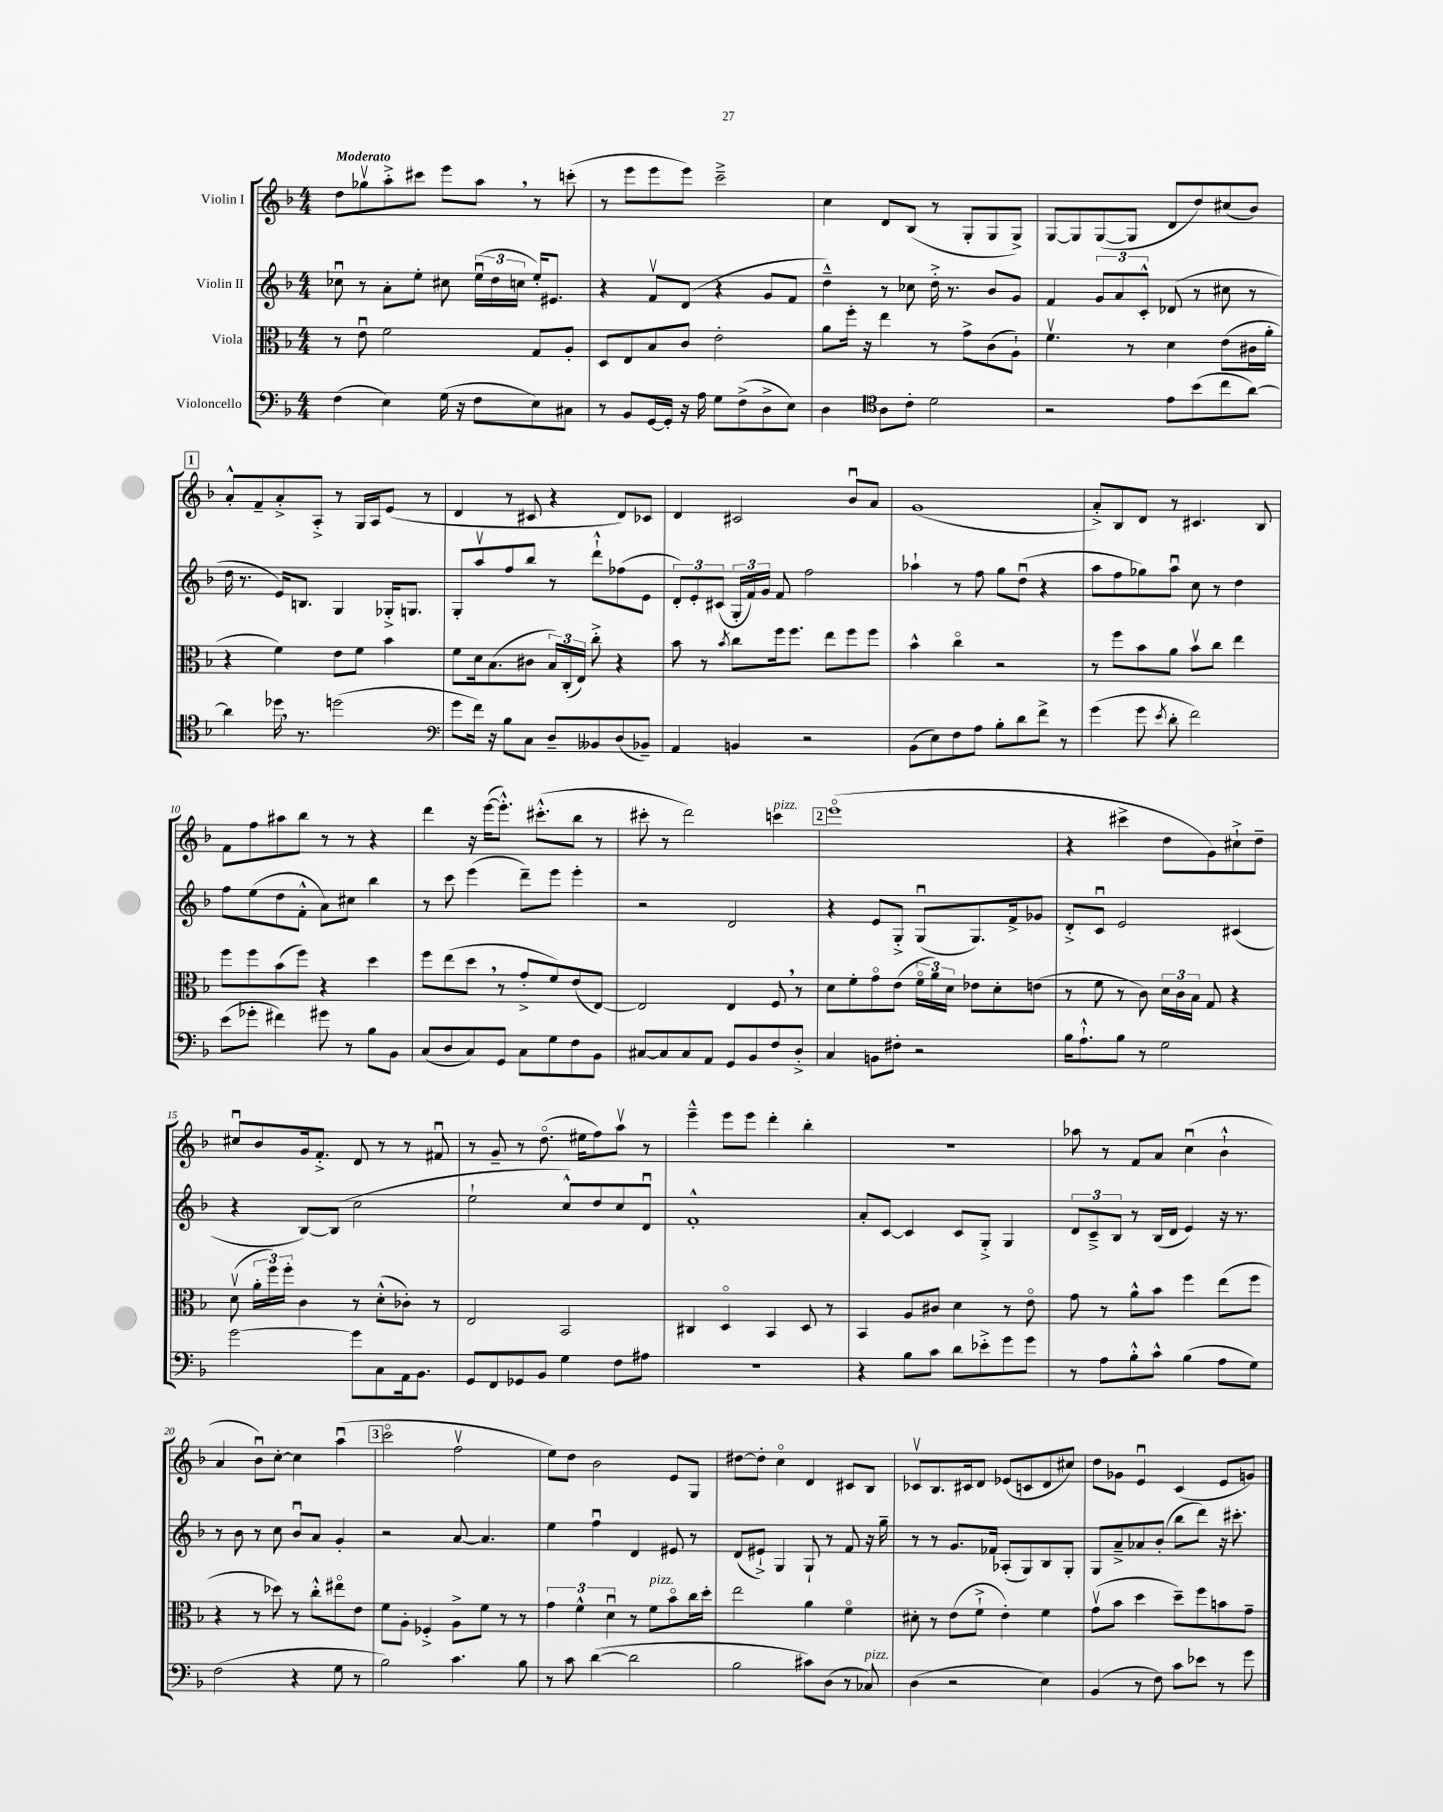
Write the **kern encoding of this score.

**kern	**kern	**kern	**kern
*part4	*part3	*part2	*part1
*staff4	*staff3	*staff2	*staff1
*I"Violoncello	*I"Viola	*I"Violin II	*I"Violin I
*clefF4	*clefC3	*clefG2	*clefG2
*k[b-]	*k[b-]	*k[b-]	*k[b-]
*M4/4	*M4/4	*M4/4	*M4/4
=1	=1	=1	=1
!	!	!	!LO:TX:a:B:t=Moderato
(4F\	8r	8cc-Xu\	8dd\L
.	8eu\	8r	8gg-Xv\
4E\)	2f\	8a'\L	8aa'^\
.	.	8ee'\J	8ccc#X\J
(16G\	.	8cc#X\	8eee\L
16r	.	.	.
8F\L	.	(24eeu\LL	8aa,\J
.	.	24dd\	.
.	.	24ccn\JJ	.
8E\)	8G/L	16ee'/KL)	8r
.	.	8.e#X/J	.
8C#X\J	8A'/J	.	(8cccn'\
=2	=2	=2	=2
8r	8D/L	4r	8r
8BB-/L	8E/	.	8eee\L
[16GG/L	8B-/	8fv/L	8eee\
16GG'/JJ]	.	.	.
16r	8c/J	(8d/J	8eee\J)
16A\	.	.	.
8G\L	2e'\	4r	2ccc~^\
(8F^\	.	.	.
8D^\	.	8g/L	.
8E\J)	.	8f/J	.
=3	=3	=3	=3
4D\	8a\L	4dd~^^\)	4cc\
.	16ff'\Jk	.	.
.	16r	.	.
*clefC4	*	*	*
8A\L	4ee\	8r	8d/L
8c'\J	.	8cc-X\	(8B-/J
2d\	8r	16dd'^\	8r
.	.	8.r	.
.	8g^\L	.	8G'/L
.	(8c\	8b-/L	8G/
.	8A`\J)	8g/J	8G^/J)
=4	=4	=4	=4
2r	4.fv\	4f/	[8G/L
.	.	.	8G/]
.	.	12g/L	([8G/
.	.	12a/	.
.	8r	.	8G/J]
.	.	12c'^^/J	.
8e\L	4d\	(8d-X/	8d/L
(8b-\	.	8r	8dd/)
8cc\	(8e\L	8cc#X\	(8cc#X/
[8a\J)	16c#X\L	8r	8b-/J)
.	16a'\JJ	.	.
!!LO:LB:g=z
!!LO:REH:place=s1:t=1
=5	=5	=5	=5
4a\]	4r	16dd\	8a'^^/L
.	.	8.r	.
.	.	.	8f~/
16dd-X,\	4f\)	16e/KL)	8a'^/
8.r	.	8.Bn/J	.
.	.	.	8A'^/J
(2ddn\	8e\L	4G/	8r
.	8f\J	.	16G/LL
.	.	.	16A/J
.	4b-\	16G-X'^/KL	(8e/J
.	.	8.Gn/J	.
.	.	.	8r
=6	=6	=6	=6
*clefF4	*	*	*
8g\L	8f\L	8G'/L	4d/
16f\Jk)	16d\k	8aav/	.
16r	(8.B-\	.	.
8B-\L	.	8ff/	8r
8C\J	8c#X\J	8bb-/J	8c#X/
8D~/L	24B-/LL)	8r	4r
.	(24C'/	.	.
.	24E/JJ)	.	.
8BB--X/	8cc'^\	8ddd`^^\L	.
(8D/	4r	(8ff-X\	8d/L)
8BB-X~/J)	.	8e\J	8c-X/J
=7	=7	=7	=7
4AA/	8b-\	12d'/L)	4d/
.	.	12e'/	.
.	8r	.	.
.	.	(12c#X/J	.
.	8qb-/	.	.
4BBn/	8cc\L	24G'/LL	2c#X/
.	.	24f/)	.
.	.	24g/JJ	.
.	16ff\k	8f/	.
.	8.ff\J	.	.
2r	.	2ff\	.
.	8ee\L	.	.
.	8ff\	.	8b-u/L
.	8ff\J	.	8a/J
=8	=8	=8	=8
(8BB-\L	4b-^^\	4aa-X`\	(1g
8E\)	.	.	.
8F\	4cc\	8r	.
8A\J	.	8ff\	.
8B-'\L	2r	8gg\L	.
8d\	.	(8ddu\J	.
8f^\J	.	4r	.
8r	.	.	.
=9	=9	=9	=9
(4g\	8r	8aa\L	8a'^/L)
.	8ff\L	8ff\	8B-/
8g\	8b-\	8gg-X\)	8d/J
8qe/	.	.	.
8d'\	8a\J	8aau\J	8r
2f\)	8b-v\L	8cc\	4.c#X/
.	8cc\J	8r	.
.	4ee\	4dd\	.
.	.	.	8B-/
!!LO:LB:g=z
=10	=10	=10	=10
(8e\L	8ff\L	8ff\L	8f\L
8g-X'\J	8ff\	(8ee\	8ff\
4f#X\)	(8b-\	8dd\	8aa#X\
.	8ff\J)	8f'^^\J	8bb-\J
8g#X\	4r	8a\L)	8r
8r	.	8cc#X\J	8r
8B-\L	4dd\	4bb-\	4r
8BB-\J	.	.	.
=11	=11	=11	=11
(8C/L	8ff\L	8r	4ddd\
8D/	(8ee\	8ccc\	.
8C/)	8dd,\J	(4eee\	16r
.	.	.	([16eee\KL
8GG/J	8r	.	8.eee'^^\J])
8C\L	8g'^/L	8ddd~\L)	.
.	.	.	(8.ccc#X'^^\L
8G\	8f/)	8eee\J	.
8F\	(8e/	4eee'\	8bb-\J
8BB-\J	[8E/J)	.	8r
=12	=12	=12	=12
[8C#X/L	2E/]	2r	8ccc#X'\
8C#/]	.	.	8r
8C#/	.	.	2ddd\)
8AA/J	.	.	.
8GG/L	4E/	2d/	.
8BB-/	.	.	.
!	!	!	!LO:TX:a:i:t=pizz.
8F/	8F,/	.	4cccn\
8D'^/J	8r	.	.
!!LO:REH:place=s1:t=2
=13	=13	=13	=13
4C/	8d\L	4r	(1eee
.	8f'\	.	.
8BBn\L	8g\	8e/L	.
8F#X'\J	(8e\J	8G'^/J	.
2r	24f\LL	(8Gu/L	.
.	24a\)	.	.
.	24d\JJ	.	.
.	8e-X\L	8.G/)	.
.	8d'\	.	.
.	.	16f^/k	.
.	(8en\J	8g-X/J	.
=14	=14	=14	=14
16B-\KL	8r	8d'^/L	4r
8.A`^^\	.	.	.
.	8f\	8cu/J	.
8B-\J	8r	2e/	4ccc#X^\
8r	8c\)	.	.
2G\	24d\LL	.	8dd\L
.	24c\	.	.
.	24B-\JJ	.	.
.	8G/	.	8g\)
.	4r	(4c#X/	8cc#X`^\
.	.	.	8dd~\J
!!LO:LB:g=z
=15	=15	=15	=15
[2g\	(8dv\	4r	8cc#Xu/L
.	24a'\LL	.	8b-/
.	24ff\)	.	.
.	24ff'\JJ	.	.
.	4c\	[8B-/L)	16g/k
.	.	.	8.f'^/J
.	.	(8B-/J]	.
8g\L]	8r	2cc\	8d/
8C\	(8d'^^\L	.	8r
16AA\k	8c-X'\J)	.	8r
8.BB-\J	.	.	.
.	8r	.	8f#Xu/
=16	=16	=16	=16
8GG/L	2E/	2ee`\	8r
8FF/	.	.	8g~/
8GG-X/	.	.	8r
8BB-/J	.	.	(8.dd\
4G\	2BB-/	8cc^^/L)	.
.	.	.	16ee#X\KL
.	.	8dd/	8ff\)
8F\L	.	8cc/	8aav\J
8A#X\J	.	8du/J	8r
=17	=17	=17	=17
1r	4C#X/	1f'^^	4eee~^^\
.	4D/	.	8eee\L
.	.	.	8eee\J
.	4BB-/	.	4ddd'\
.	8D/	.	4bb-'\
.	8r	.	.
=18	=18	=18	=18
4r	4BB-/	8a'/L	1r
.	.	[8c/J	.
8B-\L	8A/L	4c/]	.
8c\J	8c#X/J	.	.
8d\L	4d\	8c/L	.
8e-X'^\	.	8G'^/J	.
8g\	8r	4G/	.
8g\J	8e\	.	.
=19	=19	=19	=19
8r	8g\	12d/L	8aa-X\
.	.	12c~^/	.
8A\L	8r	.	8r
.	.	12B-/J	.
8B-'^^\	8a^^\L	8r	8f/L
8c^^\J	8b-\J	(16B-/LL	8a/J
.	.	16d/JJ	.
(4B-\	4ff\	4e/)	(4ccu\
8A\L	(8ee\L	16r	4b-`^^\
.	.	8.r	.
8G\J)	8ff\J	.	.
!!LO:LB:g=z
=20	=20	=20	=20
(2F\	4r	8r	4a/
.	.	8b-\	.
.	8r	8r	8b-u\L)
.	8dd-X\)	8cc\	[8cc'\J
4r	8r	8b-u/L	4cc\]
.	8cc'^^\L	8a/J	.
8G\	8ee#X\	4g'/	(4aau\
8r	8e\J	.	.
!!LO:REH:place=s1:t=3
=21	=21	=21	=21
2B-\)	8f\L	2r	2ccc\
.	8A'\J	.	.
.	4F-X'^/	.	.
4.c\	8A^\L	[8a/	2ffv\
.	8f\J	4.a/]	.
.	8r	.	.
8B-\	8r	.	.
=22	=22	=22	=22
8r	6g\	4ee\	8ee\L)
8c\	.	.	8dd\J
.	6f^^\	.	.
([4d\	.	4ffu\	2b-\
.	6du\	.	.
2d\]	8r	4d/	.
!	!LO:TX:a:i:t=pizz.	!	!
.	8f\L	.	.
.	8b-\	8e#X/	8e/L
.	16cc\L	8r	8G/J
.	16dd'\JJ	.	.
=23	=23	=23	=23
2B-\	2ee\	(8d/L	[8dd#X\L
.	.	8e#X`^/J)	8dd#'\J]
.	.	4G/	4cc\
8c#X\L)	4a\	8G`/	4d/
(8D\J	.	8r	.
8r	4f\	8f/	8c#X/L
!LO:TX:a:i:t=pizz.	!	!	!
8C-X/)	.	16r	8B-/J
.	.	16gg~\	.
=24	=24	=24	=24
(4D\	8d#X'\	8r	8c-Xv/L
.	8r	8r	8.B-/
2r	(8e\L	8.g/L	.
.	.	.	16c#X/k
.	8f`^\J	.	8d/J
.	.	16f-X/Jk	.
.	4e'\)	(8A-X'/L	(8e-X/L
.	.	8G/)	8cn/
4E\)	4f\	8B-/	8d/
.	.	8G'/J	8cc#X/J)
=25	=25	=25	=25
(4BB-/	(8gv\L	8G/L	8dd\L
.	8b-\J	8a~^/	8g-X\J
8r	4dd\	8a-X/	4eu/
8F\)	.	(8b-'/J	.
8c\L	8dd~\L)	8bb-\L	(4c/
8e-X\J	8ff\	8ddd\J)	.
8r	8bn\	16r	8e/L
.	.	8.ccc#X'\	.
8g\	8g~\J	.	8gn/J)
==	==	==	==
*-	*-	*-	*-
